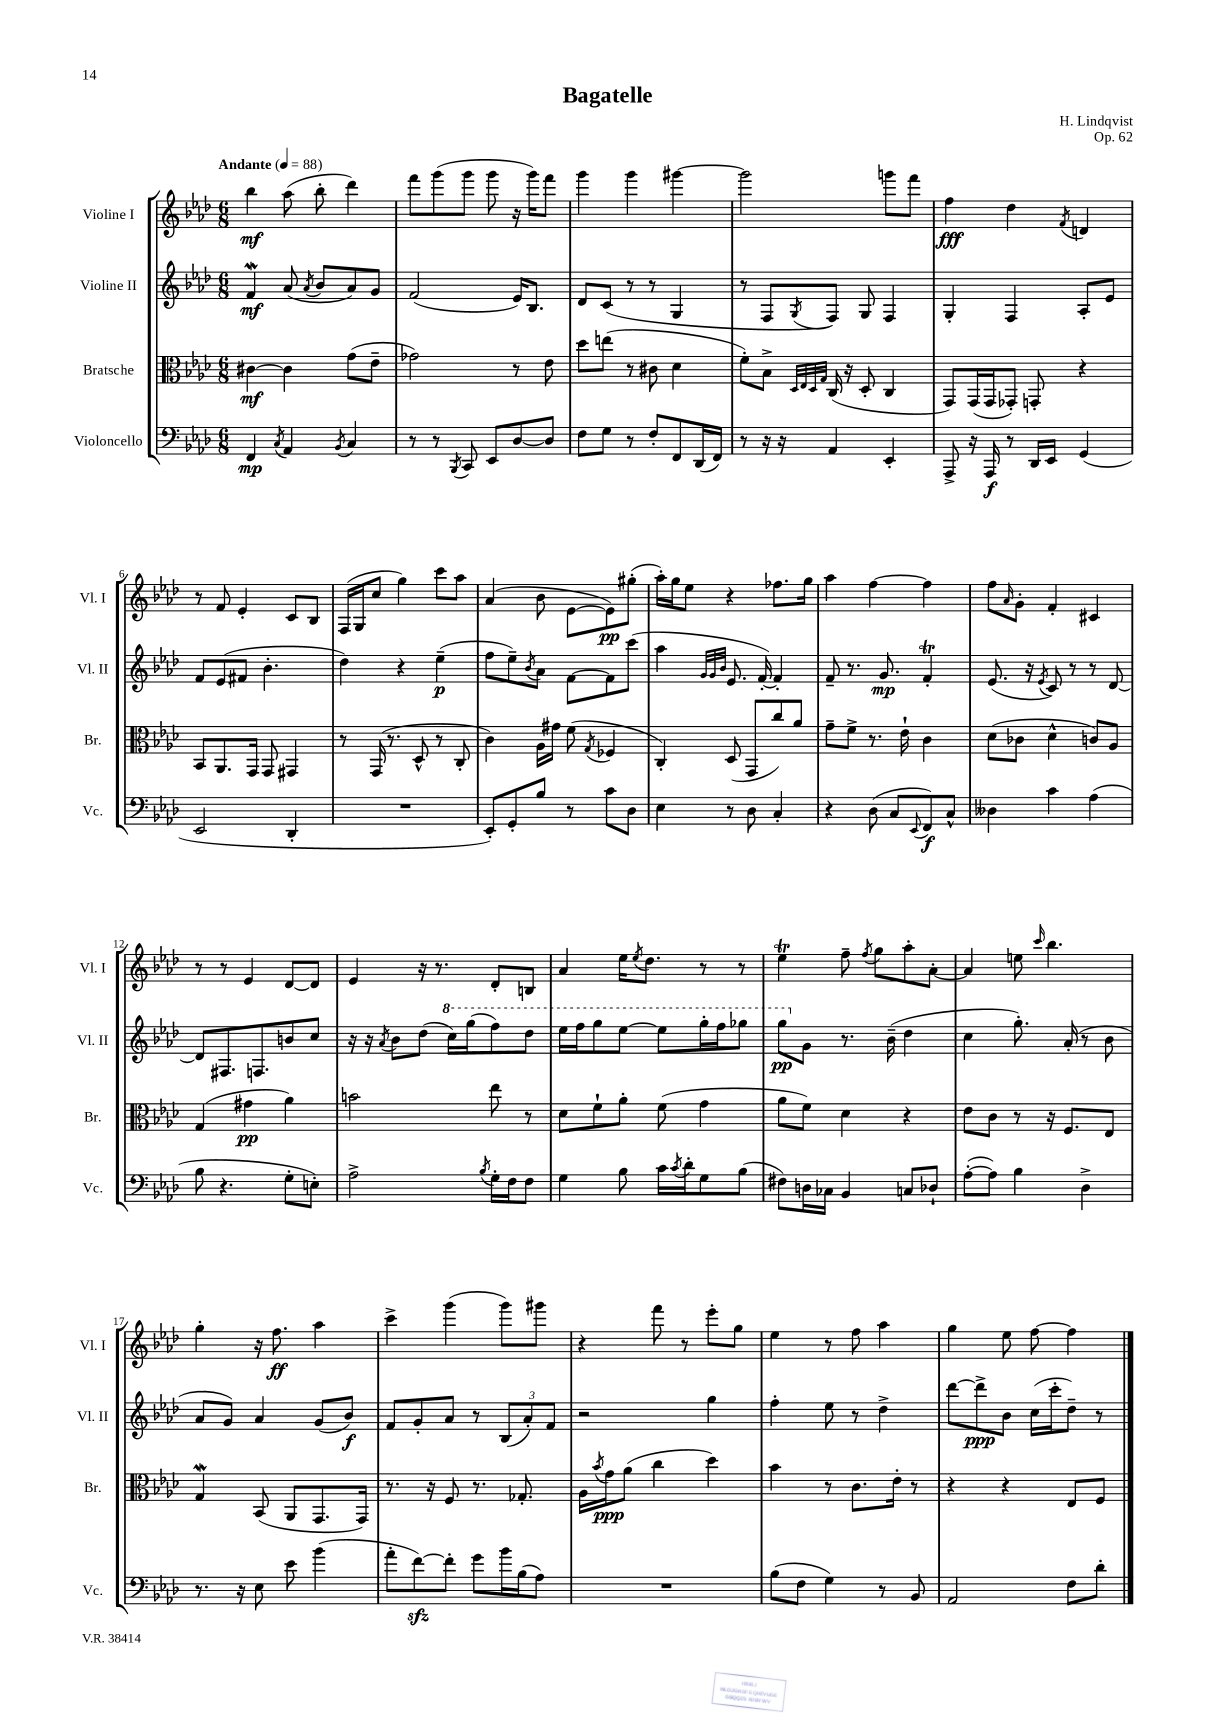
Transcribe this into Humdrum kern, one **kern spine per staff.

**kern	**kern	**kern	**kern
*staff4	*staff3	*staff2	*staff1
*clefF4	*clefC3	*clefG2	*clefG2
*k[b-e-a-d-]	*k[b-e-a-d-]	*k[b-e-a-d-]	*k[b-e-a-d-]
*M6/8	*M6/8	*M6/8	*M6/8
*MM88	*MM88	*MM88	*MM88
4FF	[4c#	4f	4bb-
8qC	.	.	.
4AA-	4c#]	(8a-	(8aa-
.	.	8qa-	.
.	.	8b-	8bb-'
8qBB-	.	.	.
4C	(8g	8a-)	4ddd-)
.	8e-~	8g	.
=	=	=	=
8r	2g-)	(2f	8fff
8r	.	.	(8ggg
8qBBB-	.	.	.
8CC	.	.	8ggg
8EE-	.	.	8ggg
[8D-	8r	16e-)	16r
.	.	8.B-	16ggg)
8D-]	8e-	.	8fff
=	=	=	=
8F	8dd-	8d-	4ggg
8G	(8ee	(8c	.
8r	8r	8r	4ggg
8F'	8c#	8r	.
8FF	4d-	4G	[4ggg#
(16DD-	.	.	.
16FF)	.	.	.
=	=	=	=
8r	8f')	8r	2ggg#]
16r	8B-^	8F	.
16r	.	.	.
.	32qqD-	.	.
.	32qqE-	.	.
.	32qqD-	.	.
.	32qqG	8qG	.
4AA-	(16C	8F)	.
.	16r	.	.
.	8D-'	8G	.
4EE-'	4C	4F	8ggg
.	.	.	8fff
=	=	=	=
8AAA-^	8GG)	4G'	4ff
16r	(16GG	.	.
16AAA-	16GG	.	.
8r	8GG-')	4F	4dd-
16DD-	8GG'	.	.
16EE-	.	.	.
.	.	.	8qf
(4GG	4r	8A-'	4d
.	.	8e-	.
=	=	=	=
2EE-	8BB-	8f	8r
.	8.AA-	(8e-	8f
.	.	8f#	4e-'
.	16GG	.	.
.	8GG	4.b-'	.
4DD-'	4GG#	.	8c
.	.	.	8B-
=	=	=	=
2.r	8r	4dd-)	(16F
.	.	.	16G
.	(16GG	.	8cc
.	8.r	.	.
.	.	4r	4gg)
.	8D-^^	.	.
.	8r	(4ee-~	8ccc
.	8C'	.	8aa-
=	=	=	=
8EE-')	4c)	8ff	(4a-
8GG'	.	8ee-~)	.
.	.	8qb-	.
8B-	16A-	8a-	8b-
.	16g#	.	.
8r	(8f	[8f	[8e-
.	8qG	.	.
8c	4F-	8f]	8e-])
8D-	.	(8ccc	(8gg#'
=	=	=	=
4E-	4C')	4aa-	16aa-')
.	.	.	16gg
.	.	.	8ee-
.	.	32qqg	.
.	.	32qqg	.
.	.	32qqb-	.
8r	(8D-	8.e-	4r
8D-	8GG	.	.
.	.	[16f')	.
4C'	8cc)	4f']	8.ff-
.	8a-	.	.
.	.	.	16gg
=	=	=	=
4r	8g~	8f~	4aa-
.	8f^	8.r	.
(8D-	8.r	.	[4ff
.	.	8.g	.
8C	.	.	.
.	16e-`	.	.
8qqEE-	.	.	.
8FF)	4c	4f'	4ff]
8C^^	.	.	.
=	=	=	=
4D--	(8d-	(8.e-	8ff
.	.	.	16qqa-
.	8c-	.	8g'
.	.	16r	.
.	.	8qe-	.
4c	4d-^^	8c)	4f'
.	.	8r	.
(4A-	8c)	8r	4c#
.	8A-	[8d-	.
=	=	=	=
8B-	(4G	8d-]	8r
4.r	.	8.F#	8r
.	4g#	.	4e-
.	.	8.F	.
8G'	4a-)	8b	[8d-
8E')	.	8cc	8d-]
=	=	=	=
2A-^	2b	16r	4e-
.	.	16r	.
.	.	8qa-	.
.	.	8b-	.
.	.	(8dd-	16r
.	.	.	8.r
.	.	16ccc)	.
.	.	(16ggg	.
8qB-	.	.	.
16G'	8ee-	8fff)	8d-'
16F	.	.	.
8F	8r	8ddd-	8B
=	=	=	=
4G	8d-	16eee-	4a-
.	.	16fff	.
.	8f`	8ggg	.
8B-	8a-'	[8eee-	16ee-
.	.	.	8qee-
.	.	.	8.dd-
16c	(8f	8eee-]	.
8qc	.	.	.
16d-'	.	.	.
8G	4g	16ggg'	8r
.	.	16fff	.
(8B-	.	8ggg-	8r
=	=	=	=
8F#)	8a-	8ggg	4ee-
16D	8f)	8g	.
16C-	.	.	.
4BB-	4d-	8.r	8ff~
.	.	.	8qff
.	.	.	8gg
.	.	(16b-~	.
8C	4r	4dd-	8aa-'
8D-`	.	.	[8a-'
=	=	=	=
([8A-'	8e-	4cc	4a-]
8A-])	8c	.	.
4B-	8r	8.gg')	8ee
.	.	.	16qqccc
.	16r	.	4.bb-
.	8.F	(16a-'	.
4D-^	.	8r	.
.	8E-	8b-	.
=	=	=	=
8.r	4G	8a-	4gg'
.	.	8g)	.
16r	.	.	.
8E-	(8BB-	4a-	16r
.	.	.	8.ff
8e-	8AA-	.	.
(4b-	8.GG	(8g	4aa-
.	.	8b-)	.
.	16GG)	.	.
=	=	=	=
8a-'	8.r	8f	4ccc^
[8f)	.	8g'	.
.	16r	.	.
8f']	8F	8a-	(4ggg
8g	8.r	8r	.
16b-	.	(12B-	8ggg)
(16B-	8.G-'	.	.
.	.	12a-')	.
8A-)	.	.	8ggg#
.	.	12f	.
=	=	=	=
2.r	16A-	2r	4r
.	8qb-	.	.
.	16g	.	.
.	(8a-	.	.
.	4cc	.	8fff
.	.	.	8r
.	4dd-)	4gg	8eee-'
.	.	.	8gg
=	=	=	=
(8B-	4b-	4ff'	4ee-
8F	.	.	.
4G)	8r	8ee-	8r
.	8.c	8r	8ff
8r	.	4dd-^	4aa-
.	16e-'	.	.
8BB-	8r	.	.
=	=	=	=
2AA-	4r	[8ddd-	4gg
.	.	8ddd-^]	.
.	4r	8b-	8ee-
.	.	(16cc	[8ff
.	.	16ccc'	.
8F	8E-	8dd-~)	4ff]
8d-'	8F	8r	.
==	==	==	==
*-	*-	*-	*-
